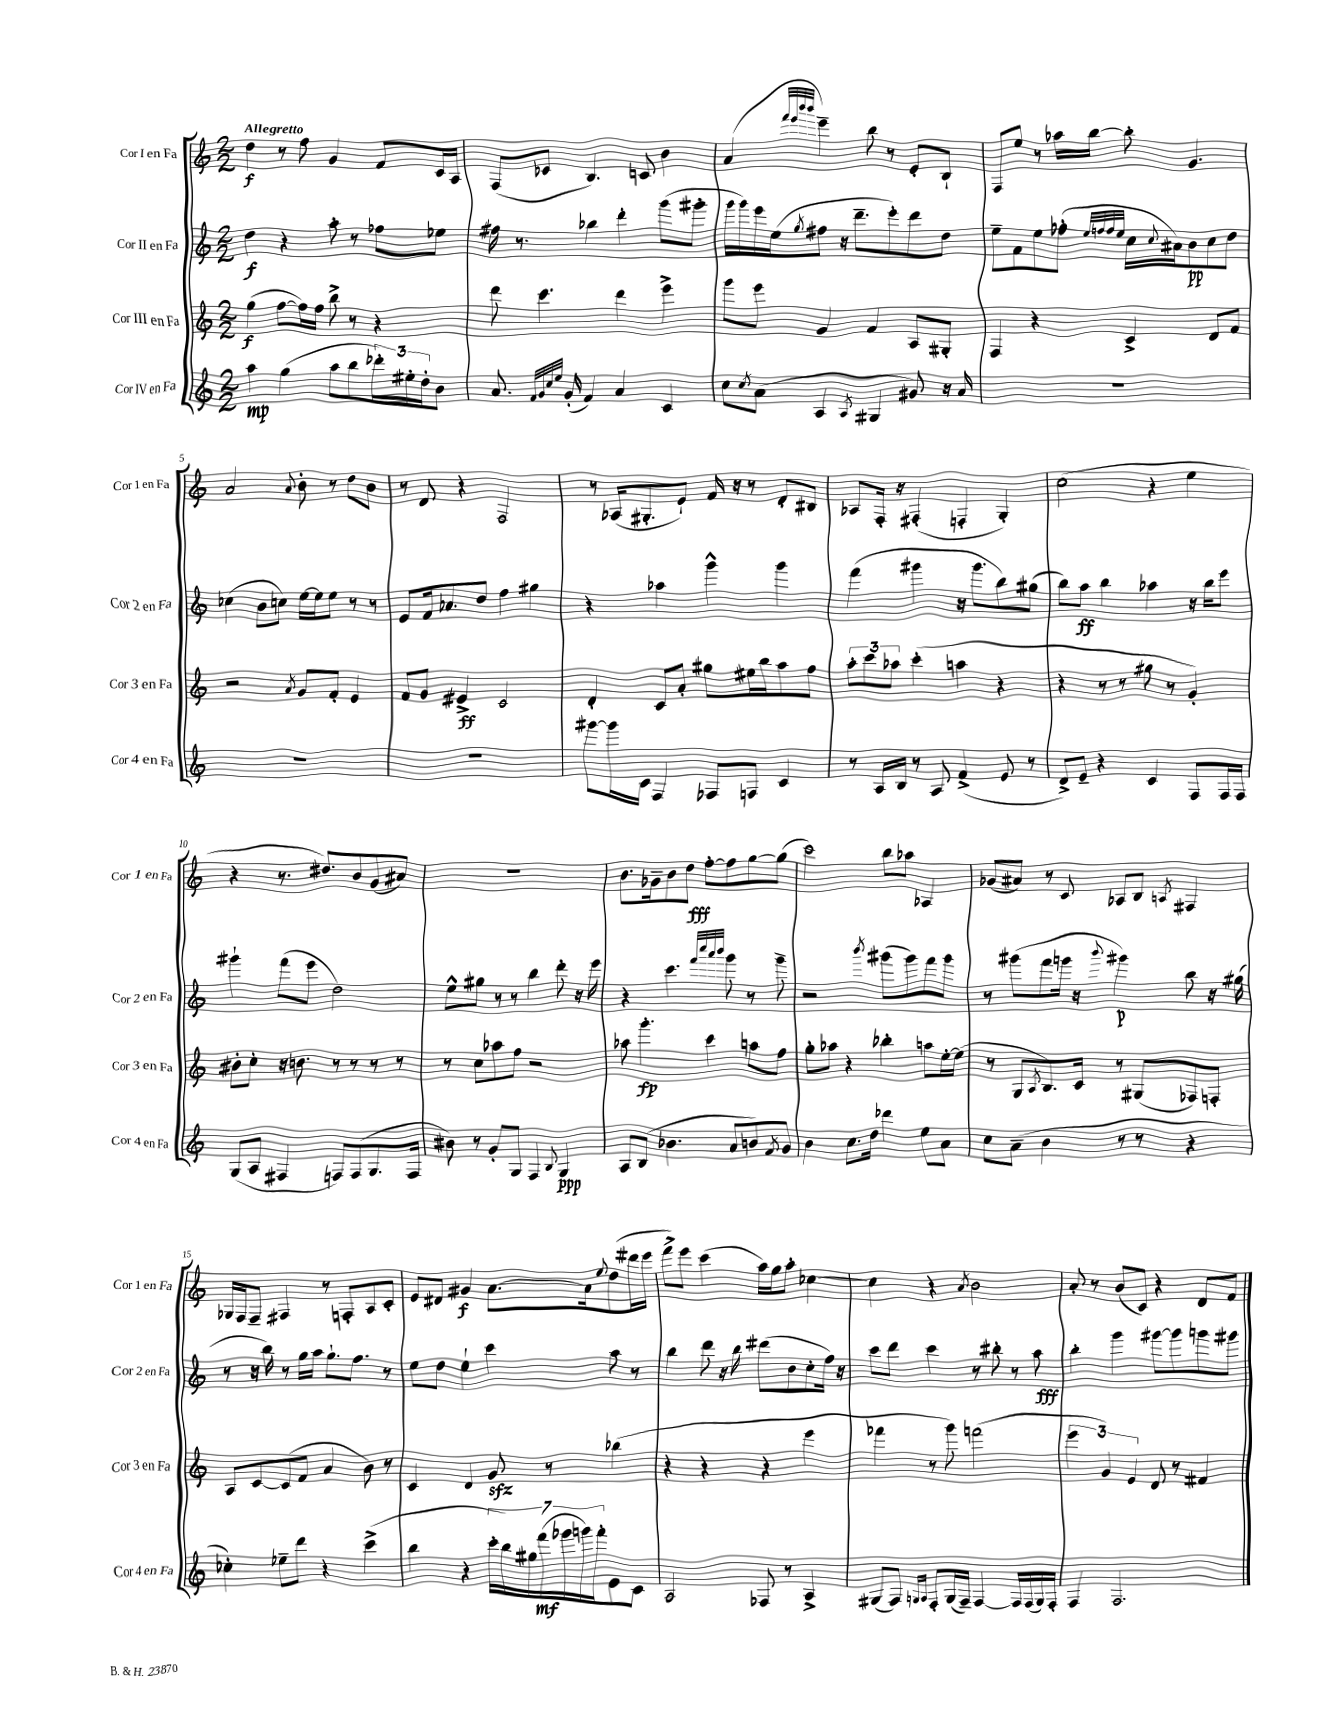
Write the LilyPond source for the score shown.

<<
\new StaffGroup <<
\new Staff = "s0" \with { instrumentName = "Cor I en Fa" shortInstrumentName = "Cor 1 en Fa" } {
    \clef treble \key c \major \numericTimeSignature \time 2/2 \tempo "Allegretto"
    d''4\f r8 f''8 g'4 f'8 c'16 a16 |
    f8( ces'8 b4.) c'8 b'4 |
    a'4( \grace { f'''32 e'''32 b'''32 b'''32 } e'''4--) b''8 r8 e'8-. b8-! |
    f8 e''8 r8 aes''16 b''16~ b''8-. g'4. |
    a'2 \appoggiatura { a'8 } b'8-. r8 d''8 b'8 |
    r8 d'8 r4 f2 |
    r8 aes16( gis8.-. e'8-!) f'16 r16 r8 d'8-. bis8 |
    aes8 f16-. r16 fis4-.( f4-. g4-.) |
    c''2( r4 e''4 |
    r4 r8. dis''8.) b'8 g'8( ais'8) |
    R1 |
    b'8. ges'16-- b'8 d''8\fff f''8~-. f''8 g''8~ g''8( |
    c'''2) b''8 aes''8 aes4 |
    ges'8( ais'8) r8 c'8 aes8 b8 \acciaccatura { a8 } fis4 |
    ges16 f16 f8-- fis4 r8 f8-. a8 c'8-. |
    e'8 dis'8 gis'4\f a'8.~ a'16 \appoggiatura { e''8 } d''8( dis'''16 e'''16 |
    f'''8->) e'''8 c'''4( a''16) g''16 a''8-. ces''4~ |
    ces''4 r4 \acciaccatura { a'8 } b'2 |
    a'8-. r8 b'8( c'8) r4 d'8 f'8 \bar "|." |
}
\new Staff = "s1" \with { instrumentName = "Cor II en Fa" shortInstrumentName = "Cor 2 en Fa" } {
    \clef treble \key c \major \numericTimeSignature \time 2/2
    d''4\f r4 a''8-. r8 fes''8 ees''8 |
    fis''16 r8. bes''4 d'''4-. g'''8( gis'''8-. |
    g'''16 g'''16) e'''16 e''16( \acciaccatura { g''8 } fis''8 r16 d'''8.-- e'''8-.) d'''8 d''8 |
    e''8-- f'8 e''8 fes''8-.( \grace { e''32 f''32 f''32 e''32 } c''16 \appoggiatura { c''8 } ais'16) b'8\pp c''8 d''8 |
    ces''4( b'8 c''8) e''16~ e''16 e''8 r8 r8 |
    e'8 f'16 aes'8. d''8 f''4 gis''4 |
    r4 aes''4 g'''4-^ g'''4 |
    f'''4( gis'''4 r16 gis'''8. b''8) gis''8( |
    b''8) a''8\ff b''4 aes''4 r16 b''16 e'''8 |
    gis'''4-! f'''8( e'''8 d''2) |
    e''8-^ gis''8 r8 r8 b''4 d'''8-. r16 e'''16 |
    r4 c'''4. \grace { f'''32 c''''32 a'''32 b'''32 } g'''8 r8 g'''8-- |
    r2 \acciaccatura { b'''8 } gis'''8( gis'''8) f'''8 gis'''8 |
    r8 gis'''8( f'''8 g'''16 r16 \appoggiatura { b'''8 } gis'''4\p) b''8 r16 gis''16( |
    r8 r16 b''16) r8 g''16 a''16 g''8.-! f''8. r8 |
    e''8 d''8 e''4-! c'''4 a''8 r8 |
    b''4 d'''8 r16 b''16 dis'''8( b'8 c''8-. f''16) r16 |
    c'''8 d'''8 c'''4 r8 bis''8-. r8 a''8\fff |
    b''4-. g'''4 gis'''8~ gis'''8 g'''8 gis'''8 \bar "|." |
}
\new Staff = "s2" \with { instrumentName = "Cor III en Fa" shortInstrumentName = "Cor 3 en Fa" } {
    \clef treble \key c \major \numericTimeSignature \time 2/2
    g''4\f( f''8~ f''16) f''16 b''8-> r8 r4 |
    d'''8 c'''4. d'''4 e'''4-> |
    g'''8 e'''8 g'4 f'4 a8 gis8-. |
    f4 r4 c'4-> d'8 f'8 |
    r2 \acciaccatura { a'8 } g'8 f'8-. e'4 |
    f'8 g'8 eis'4->\ff c'2 |
    d'4-. c'8 a'8-. gis''8 eis''16 b''16 a''8 f''8 |
    \tuplet 3/2 { a''8-. c'''8 aes''8 } c'''4-.( a''4 r4 |
    r4 r8 r8 gis''8 r8 g'4-.) |
    bis'8-. c''8-. r16 b'8. r8 r8 r8 r8 |
    r8 c''8 aes''8 f''8 r2 |
    aes''8 g'''4.-.\fp c'''4 a''8 f''8 |
    g''8-. aes''8 r4 bes''4-. a''8 e''16~-. e''16( |
    r8 g8 \acciaccatura { a8 } b8.) c'16 r8 gis8( fes8) f8-. |
    a8 c'8~ c'8( f'8 a'4 b'8) r8 |
    c'4 d'4 g'8\sfz r8 bes''4( |
    r4 r4 r4 e'''4 |
    fes'''4 r8 g'''8) f'''2( |
    \tuplet 3/2 { e'''4 g'4) e'4 } d'8 r8 fis'4 \bar "|." |
}
\new Staff = "s3" \with { instrumentName = "Cor IV en Fa" shortInstrumentName = "Cor 4 en Fa" } {
    \clef treble \key c \major \numericTimeSignature \time 2/2
    a''4\mp g''4( a''8 b''8 \tuplet 3/2 { des'''16-.) eis''16-. d''16-. } b'8 |
    a'8. \grace { f'32 g'32 c''32 e''32 } g'16-.( f'4) a'4 c'4 |
    c''8 \acciaccatura { c''8 } a'8( a4 \acciaccatura { a8 } gis4 gis'8) r16 a'16 |
    R1 |
    R1 |
    R1 |
    gis'''8~ gis'''16 c'16 f4 fes8 f8 c'4 |
    r8 a16 b16 r8 a8 f'4->( e'8 r8 |
    d'8->) e'8-- r4 c'4 f8 f16 f16 |
    g8( a8 fis4 f8) f8( g8. f16 |
    bis'8) r8 g'8-. g8 f4 \appoggiatura { b8 } g4\ppp |
    a8 b8( bes'4. a'8 b'8) \acciaccatura { f'8 } g'8 |
    b'4 c''8. d''16 des'''4 e''8 a'8 |
    c''8 a'8--( b'4 r8 r8 r4 |
    ces''4-.) ees''8-- d'''8 r4 c'''4->( |
    b''4 r4 \tuplet 7/4 { c'''16-. b''16) gis''16 f'''16\mf( ges'''16 g'''16) f'''16-. } e'8 c'8 |
    a2 fes8 r8 a4-> |
    gis8( f8) \grace { g16 a16 } f8-. g16( f16--) f4~ f16 f16( g16) f16-. |
    f4 f2. \bar "|." |
}
>>
>>
